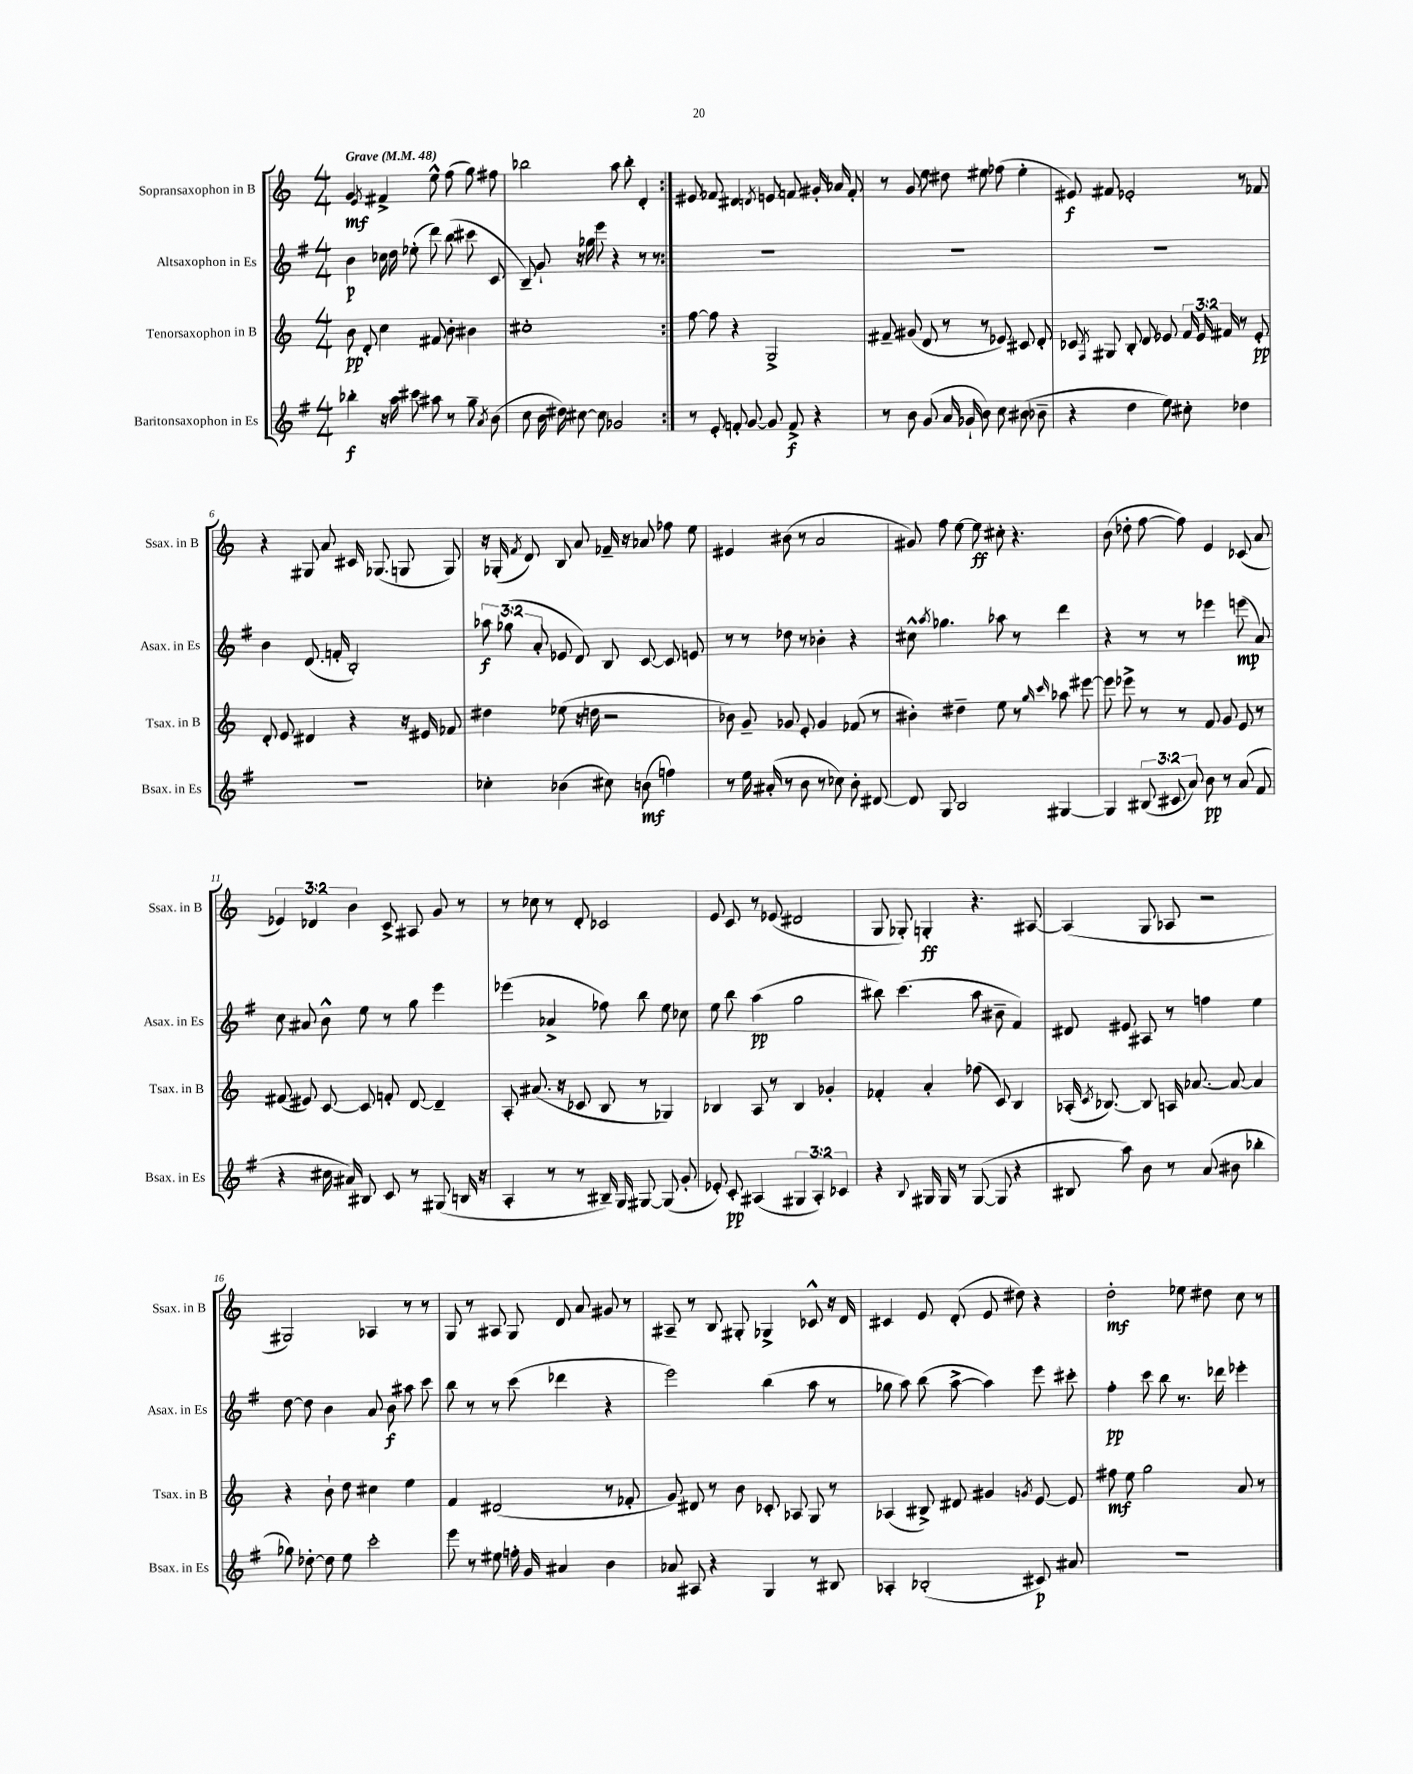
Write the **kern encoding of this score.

**kern	**kern	**kern	**kern
*staff4	*staff3	*staff2	*staff1
*clefG2	*clefG2	*clefG2	*clefG2
*k[f#]	*k[]	*k[f#]	*k[]
*M4/4	*M4/4	*M4/4	*M4/4
*MM48	*MM48	*MM48	*MM48
4bb-'	8b	4b	4g
.	8d'	.	.
.	.	.	8qe
16r	4cc	16cc-	4f#^
16aa	.	16dd	.
8ccc#	.	(8ee-'	.
8aa#	8f#	8ddd)	8ee^^
8r	8b'	(8bb	(8ff
8gg~	4b#	8ccc#	8gg)
8qa	.	.	.
(8b	.	8c	8ff#
=	=	=	=
8cc	1cc#'	8B~)	2bb-
16b	.	8g`	.
16dd#)	.	.	.
[8cc#	.	16r	.
.	.	16gg-	.
8cc#]	.	8eee	.
2g-	.	4r	8aa
.	.	.	8bb-'
.	.	8r	4d'
.	.	8r	.
=:|!	=:|!	=:|!	=:|!
8r	[8ff	1r	8e#
8e'	8ff]	.	8f-
8f'	4r	.	4d#
[8g	.	.	.
.	.	.	8qd
8g]	2G^	.	8e
8f^	.	.	8f
4r	.	.	16g#'
.	.	.	16a-
.	.	.	8f'
=	=	=	=
8r	8f#~	1r	8r
8b	(8g#	.	8g
(8g	8d	.	8ee
16a	8r	.	8dd#
16g-`	.	.	.
8b)	8r	.	8ee#
8cc	8e-)	.	(8ff-
(8b#	8c#	.	4ee#'
8b-~	8d'	.	.
=	=	=	=
4r	8c-	1r	8e#)
.	8qF	.	.
.	8G#	.	8f#
4dd	8B'	.	2e-'
.	8d	.	.
8ee)	8e-	.	.
8cc#'	24f	.	.
.	24e-	.	.
.	24f#	.	.
4dd-	8r	.	8r
.	8e-'	.	8f-
=	=	=	=
1r	8d'	4b	4r
.	8e	.	.
.	4d#	(8.d	8G#
.	.	.	8a
.	.	16f'	.
.	4r	2B')	16c#
.	.	.	(8.G-
.	16r	.	8G
.	16e#	.	.
.	8f-	.	8G)
=	=	=	=
4cc-'	4dd#	12aa-	16r
.	.	.	(16G-'
.	.	(12gg-	.
.	.	.	8qf
.	.	.	8d)
.	.	12a'	.
(4b-	(8ee-	8e-	8B
.	16r	8d)	8a
.	16dd	.	.
8cc#)	2r	8B	16f-~
.	.	.	16r
(8b	.	[8c	8a-
4ff)	.	8c]	8ff-
.	.	8e	8ee
=	=	=	=
8r	8b-)	8r	4e#
16ee	8g~	8r	.
(16a#'	.	.	.
8r	8g-	8dd-	(8b#
8b	8e'	8r	8r
8r	4g-	4b-'	2a
8cc-)	.	.	.
8b'	(8f-	4r	.
[8d#	8r	.	.
=	=	=	=
8d#]	4b#')	8cc#^^	8g#)
.	.	8qaa	.
8G	.	4.gg-	8ff
2B	4dd#~	.	[8ee
.	.	.	8ee]
.	8ee	8aa-	8cc#'
.	8r	8r	4.r
.	16qqgg	.	.
.	16qqccc	.	.
[4G#	8aa-	4ddd	.
.	[8eee#	.	.
=	=	=	=
4G#]	8eee#]	4r	(8b
.	8eee-^	.	8dd-'
(12B#	8r	8r	[8ff
12c#	.	.	.
.	8r	8r	8ff])
12a)	.	.	.
8b	8f	4eee-	4e
8r	8g	.	.
(8a	8e	(8eee	(8c-
8f#	8r	8a)	8a
=	=	=	=
4r	(8f#	8cc	6e-)
.	8e#)	8a#	.
.	.	.	6d-
16cc#	[8c	8b^^	.
16a#)	.	.	.
.	.	.	6b
8B#	8c]	8ee	.
8c	8f'	8r	8c^
8r	[8d	8gg	8A#
(8G#	4d~]	4eee	8g
16B	.	.	8r
16r	.	.	.
=	=	=	=
4A'	8A'	(4eee-	8r
.	(8.a#	.	8cc-
8r	.	4a-^	8r
.	16r	.	.
8r	8c-	.	8d'
16B#~)	8B	8ff-)	2c-
16G	.	.	.
[8G#	8r	8bb	.
(8G#]	4G-)	8ee	.
8g'	.	8cc-	.
=	=	=	=
8e-')	4B-	8ee	8e
8c'	.	8bb	8c
(4A#	8A	(4aa	8r
.	8r	.	(8e-
6G#	4B-	2gg	2d#
6A#')	.	.	.
.	4g-'	.	.
6c-	.	.	.
=	=	=	=
4r	4f-'	8bb#)	8G
.	.	(4.ccc	8G-')
8qqB	.	.	.
16G#	4a'	.	4G'
16G#	.	.	.
8r	.	.	.
([8G#	(8ff-	8aa	4.r
8G#]	8c)	8b#~	.
4r	4B	4f#)	.
.	.	.	[8A#
=	=	=	=
8B#	(16A-'	8d#	(4A#]
.	8qc	.	.
.	[8.B-)	.	.
8aa)	.	8e#	.
8b	8B-]	8A#	8G
8r	16A	8r	8A-
.	[8.a-	.	.
(8a	.	4ff	2r
8b#	8a-_	.	.
4bb-'	4a-]	4ee	.
=	=	=	=
8gg-)	4r	[8dd	2G#)
[8dd-'	.	8dd]	.
8dd-]	8b`	4b	.
8ee	8dd	.	.
2ccc'	4cc#	8a	4A-
.	.	8b	.
.	4ee	8aa#	8r
.	.	8ccc	8r
=	=	=	=
8eee	4f	8bb	8G
8r	.	8r	8r
8ee#	(2d#	8r	8A#
16ff'	.	(8ccc	8G
16g	.	.	.
4a#	.	4ddd-	8d
.	.	.	8a
4b	8r	4r	8g#
.	8f-'	.	8r
=	=	=	=
8a-	8g)	2eee)	8A#~
8A#	8d#	.	8r
4r	8r	.	8B
.	8b	.	8G#'
4G	8c-'	(4bb	4G-^
.	8A-	.	.
8r	8G	8aa	8c-^^
8B#	8r	8r	16r
.	.	.	16d
=	=	=	=
4A-'	(4A-	8gg-	4c#
.	.	8aa)	.
(2B-'	8B#^)	(8bb	8e
.	8d#	[8aa^	(8d'
.	4g#	4aa])	8e
.	.	.	8dd#)
.	8qg	.	.
8c#)	[8e	8eee	4r
8a#	8e]	8ccc#'	.
=	=	=	=
1r	8ff#	4ff#'	2dd'
.	8ee	.	.
.	2gg	8ccc	.
.	.	8bb	.
.	.	8.r	8ee-
.	.	.	8dd#
.	.	16ddd-	.
.	8a	4eee-'	8cc
.	8r	.	8r
==	==	==	==
*-	*-	*-	*-
